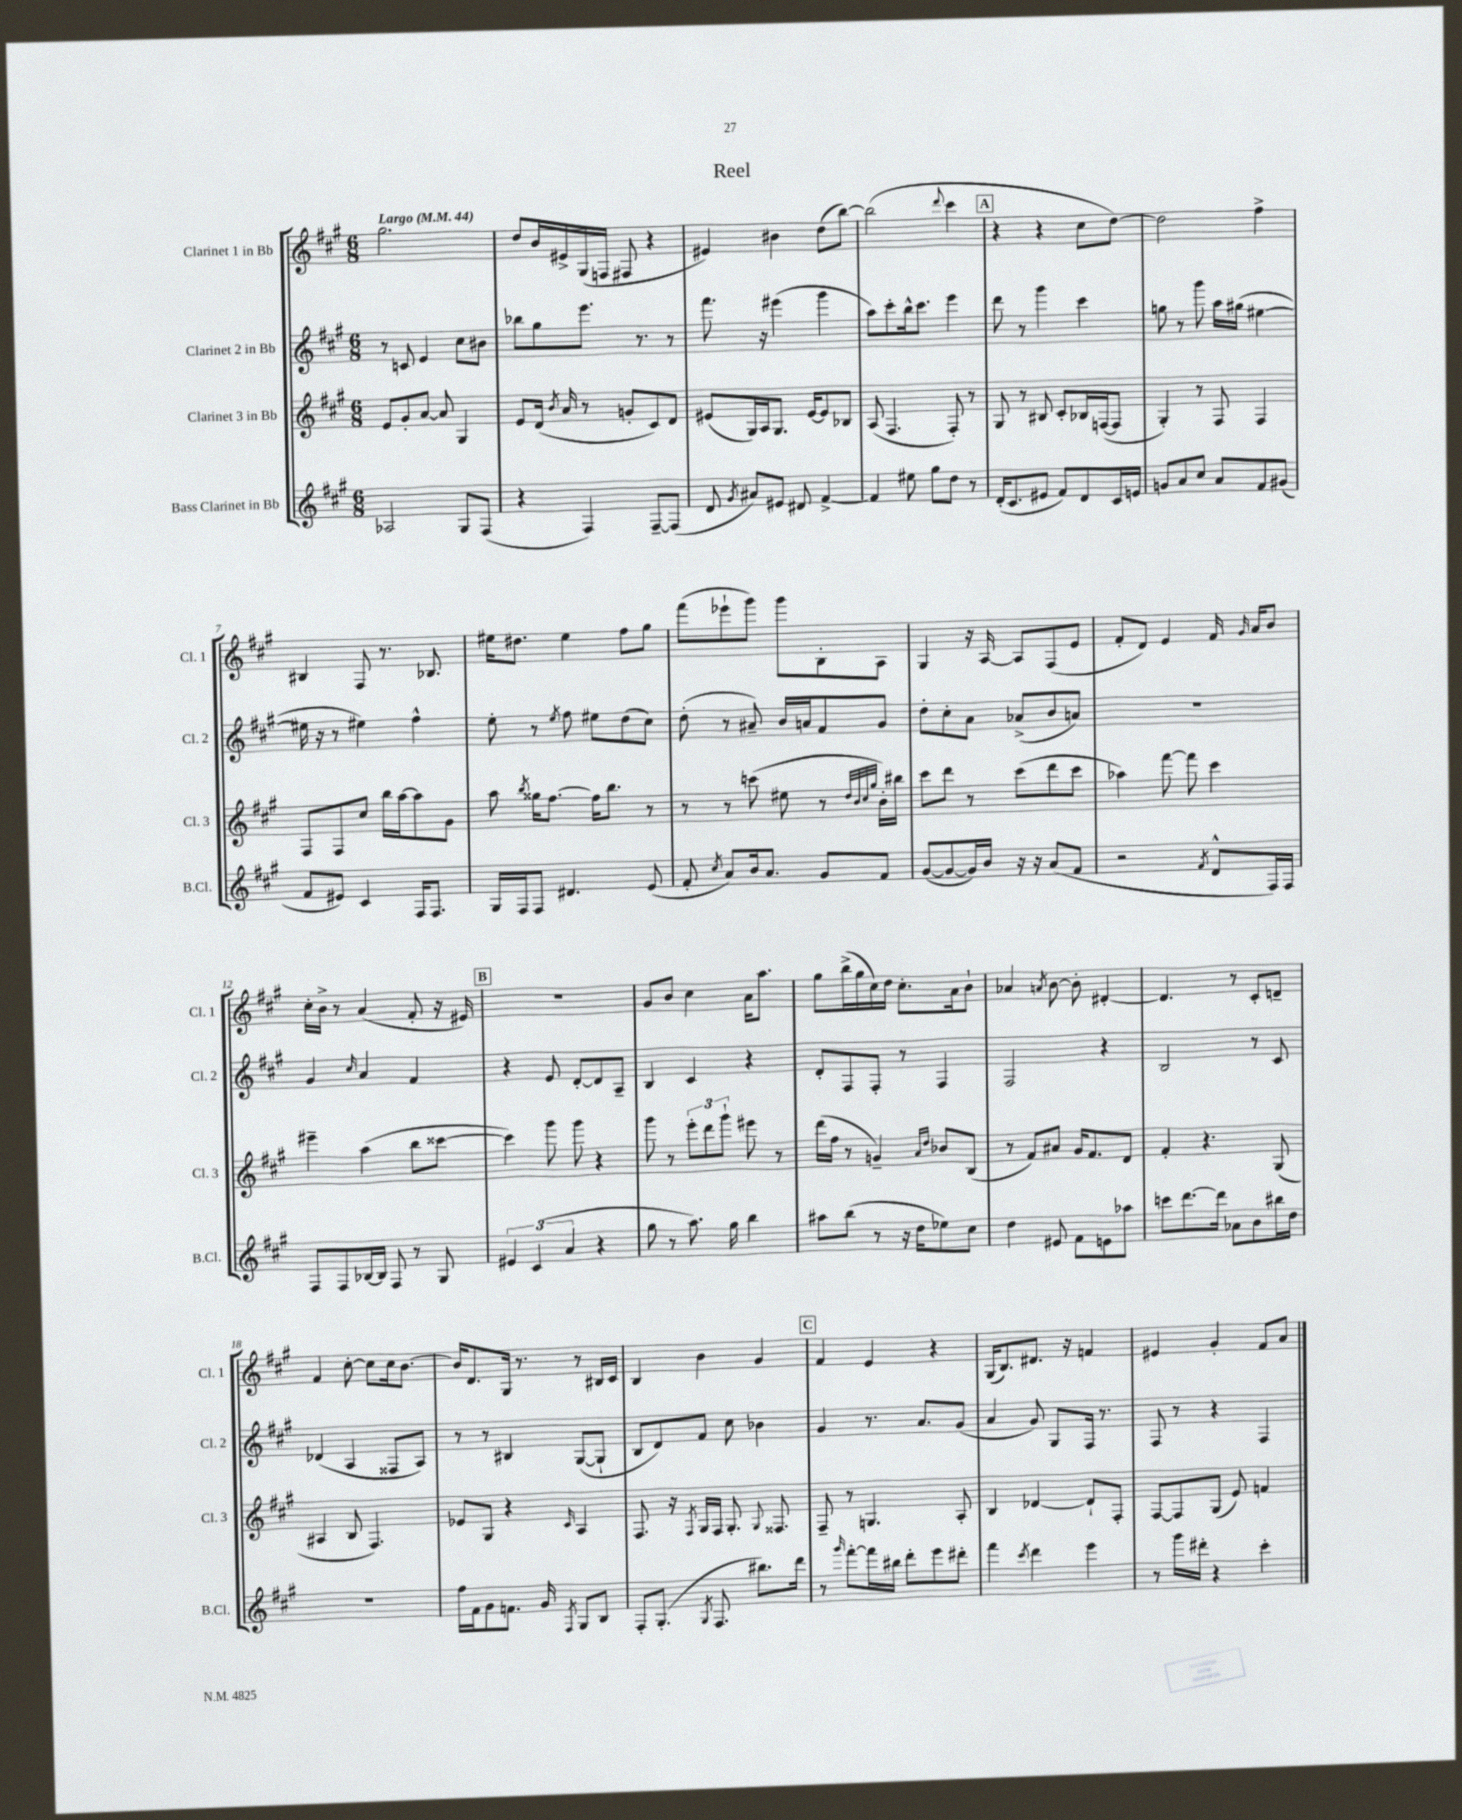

**kern	**kern	**kern	**kern
*staff4	*staff3	*staff2	*staff1
*clefG2	*clefG2	*clefG2	*clefG2
*k[f#c#g#]	*k[f#c#g#]	*k[f#c#g#]	*k[f#c#g#]
*M6/8	*M6/8	*M6/8	*M6/8
*MM44	*MM44	*MM44	*MM44
2A-	8e	8r	2.gg#
.	8g#'	8c	.
.	[8a	4e	.
.	8a]	.	.
8G#	4G#	8cc#	.
(8F#	.	8b#	.
=	=	=	=
4r	8e	8bb-	8dd
.	(16d	8gg#	16b
.	8qb	.	.
.	16a	.	16e#^
4F#)	8r	8.eee	(16G#
.	.	.	16F
.	8g'	.	8F#
.	.	8.r	.
[8F#~	8c#)	.	4r
(8F#]	8d	8r	.
=	=	=	=
8d	(8e#	8.fff#	4e#)
8qg#	.	.	.
8a#)	16G#)	.	.
.	16A	16r	.
8e#	8.G#	(4eee#	4b#
8d#	.	.	.
.	[16e#	.	.
[4f#^	8e#]	4ggg#	(8dd
.	8B-	.	[8bb)
=	=	=	=
4f#]	(8A	8aa)	(2bb]
.	4.F#	8ccc#'	.
8ee#	.	16bb^^	.
.	.	8.ccc#	.
8gg#	.	.	.
.	.	.	8qqddd
8dd	8F#')	4eee	4ccc#
8r	8r	.	.
=	=	=	=
(16d'	8G#	8ddd	4r
8.c#	.	.	.
.	8r	8r	.
8e#	8B#	4ggg#	4r
8f#)	8c#'	.	.
8d	16B-	4ccc#	8cc#
.	([16F	.	.
16c#	8F]	.	[8dd)
16e	.	.	.
=	=	=	=
8g	4G#')	8gg	2dd]
8a	.	8r	.
8cc#	8r	8ggg#	.
8a	8F#	16aa	.
.	.	(16gg#	.
8f#	4F#	[4ee#	4ff#^
(8g#	.	.	.
=	=	=	=
8f#	8F#	16ee#]	4B#
.	.	16r	.
8e#)	8F#	8r	.
4c#	8cc#	4ee#)	8F#
.	16bb	.	8.r
.	[16aa	.	.
16F#	8aa]	4ff#^^	.
8.F#	.	.	8.B-
.	8g#	.	.
=	=	=	=
16G#	8aa	8ee'	16ee#
16F#	.	.	8.dd#
.	8qbb	.	.
8F#	16gg##	8r	.
.	[8.ff#	.	.
.	.	8qee	.
4.d#	.	8ff#	4ee#
.	16ff#]	8ee#	.
.	8.bb	.	.
.	.	(8dd	8ff#
(8e	8r	8cc#)	8gg#
=	=	=	=
8f#'	8r	(8dd'	(8fff#
8qcc#	.	.	.
8a)	8r	8r	8eee-`
16b	(8ccc	8a#~)	8ggg#)
8.a	.	.	.
.	8ee#	16b	8ggg#
.	.	16a	.
8g#	8r	8f#	8B'
.	32qqdd	.	.
.	32qqb	.	.
.	32qqcc#	.	.
.	32qqgg#	.	.
8f#	16b')	8g#	8A
.	16bb#	.	.
=	=	=	=
([8g#	8ccc#	8dd'	4G#
8g#_	8ddd	8cc#'	.
16g#])	8r	8a	16r
16b	.	.	[16A
16r	(8ccc#	(8a-^	8A]
16r	.	.	.
(8a	8ddd	8b	(8F#
8f#	8ccc#	8a)	8e
=	=	=	=
2r	4aa-)	2.r	8f#'
.	.	.	8d)
.	[8fff#	.	4e
.	8fff#]	.	.
8qf#	.	.	.
8d^^	4ccc#	.	16f#
.	.	.	16qqg#
.	.	.	16a
16F#)	.	.	8b
16F#	.	.	.
=	=	=	=
8F#	4eee#~	4g#	16cc#'
.	.	.	16b^
8F#	.	.	8r
.	.	16qqcc#	.
[16B-	(4aa	4a	(4a
16B-]	.	.	.
8F#	.	.	.
8r	8bb	4f#	8f#'
8G#	[8ccc##	.	16r
.	.	.	16e#)
=	=	=	=
6e#	4ccc##])	4r	2.r
(6c#	.	.	.
.	8ggg#	8e	.
6a	.	.	.
.	8ggg#	[8d'	.
4r	4r	8d]	.
.	.	8A~	.
=	=	=	=
8gg#	8ggg#	4B	8g#
8r	8r	.	8b
8.aa)	12eee'	4c#	4cc#
.	12ddd	.	.
.	12ggg#`	.	.
16gg#	.	.	.
4bb	8eee#	4r	16a
.	.	.	8.aa
.	8r	.	.
=	=	=	=
8aa#	(16ddd	8d'	8gg#
.	16ff#	.	.
(8bb	8r	8F#	(16bb^
.	.	.	16gg#
8r	4g~)	8F#'	16cc#)
.	.	.	16dd
16r	.	8r	8.cc#'
16dd	.	.	.
.	16qqa	.	.
.	16qqdd	.	.
8ee-)	8b-	4F#	.
.	.	.	16a
8cc#	(8B	.	8b`
=	=	=	=
4dd	8r	2F#	4a-
.	8f#)	.	.
.	.	.	8qa
8e#	8a#	.	[8b
8f#	16g#	.	8b']
.	8.f#	.	.
8e	.	4r	[4d#'
8aa-	8d	.	.
=	=	=	=
8ccc	4f#'	2B	4.d#]
[8.ddd	.	.	.
.	4.r	.	.
16ddd]	.	.	.
8a-	.	.	8r
8b	.	8r	8c#'
16bb#	(8G#	8c#	8d~
16dd	.	.	.
=	=	=	=
2.r	4A#	(4d-	4f#
.	8B	4A	[8cc#'
.	4.F#)	.	8cc#]
.	.	8F##	16cc#
.	.	.	[8.b
.	.	8A)	.
=	=	=	=
16ff#	8e-	8r	16b]
16f#	.	.	8.d
8g#	8G#	8r	.
8.f	4r	4B#	16G#
.	.	.	8.r
16g#	.	.	.
8qF#	16qqc#	.	.
8G#	4A	([8G#	8r
8B	.	8G#`]	16B#
.	.	.	16c#
=	=	=	=
8F#'	8.F#	8B	4B
(8.G#'	.	8d)	.
.	16r	.	.
.	8qF#	.	.
.	16G#	8f#	4b
8qG#	.	.	.
8.F#	16F#	.	.
.	8.G#'	8cc#	.
8.bb#)	.	4b-	4g#
.	8qqG#	.	.
.	8.F##	.	.
16ddd	.	.	.
=	=	=	=
8r	8F#~	4g#	4f#
16qqggg#	.	.	.
[8fff#'	8r	.	.
16fff#]	4.G	8.r	4e
16bb#	.	.	.
8ddd'	.	.	.
.	.	8.a	.
8eee	.	.	4r
8ddd#'	8A'	(8g#	.
=	=	=	=
4fff#	4B	4a	(16G#
.	.	.	8.B)
8qccc#	.	.	.
4ddd	[4d-	8g#)	8.d#
.	.	8G#	.
.	.	.	16r
4eee	8d-`]	16F#	4f
.	.	8.r	.
.	8F#'	.	.
=	=	=	=
8r	[8F#	8F#	4e#
16ggg#	8F#]	8r	.
16ddd#'	.	.	.
4r	(8G#	4r	4g#'
.	8e)	.	.
4ccc#'	4f	4F#	8f#
.	.	.	8a
==	==	==	==
*-	*-	*-	*-
